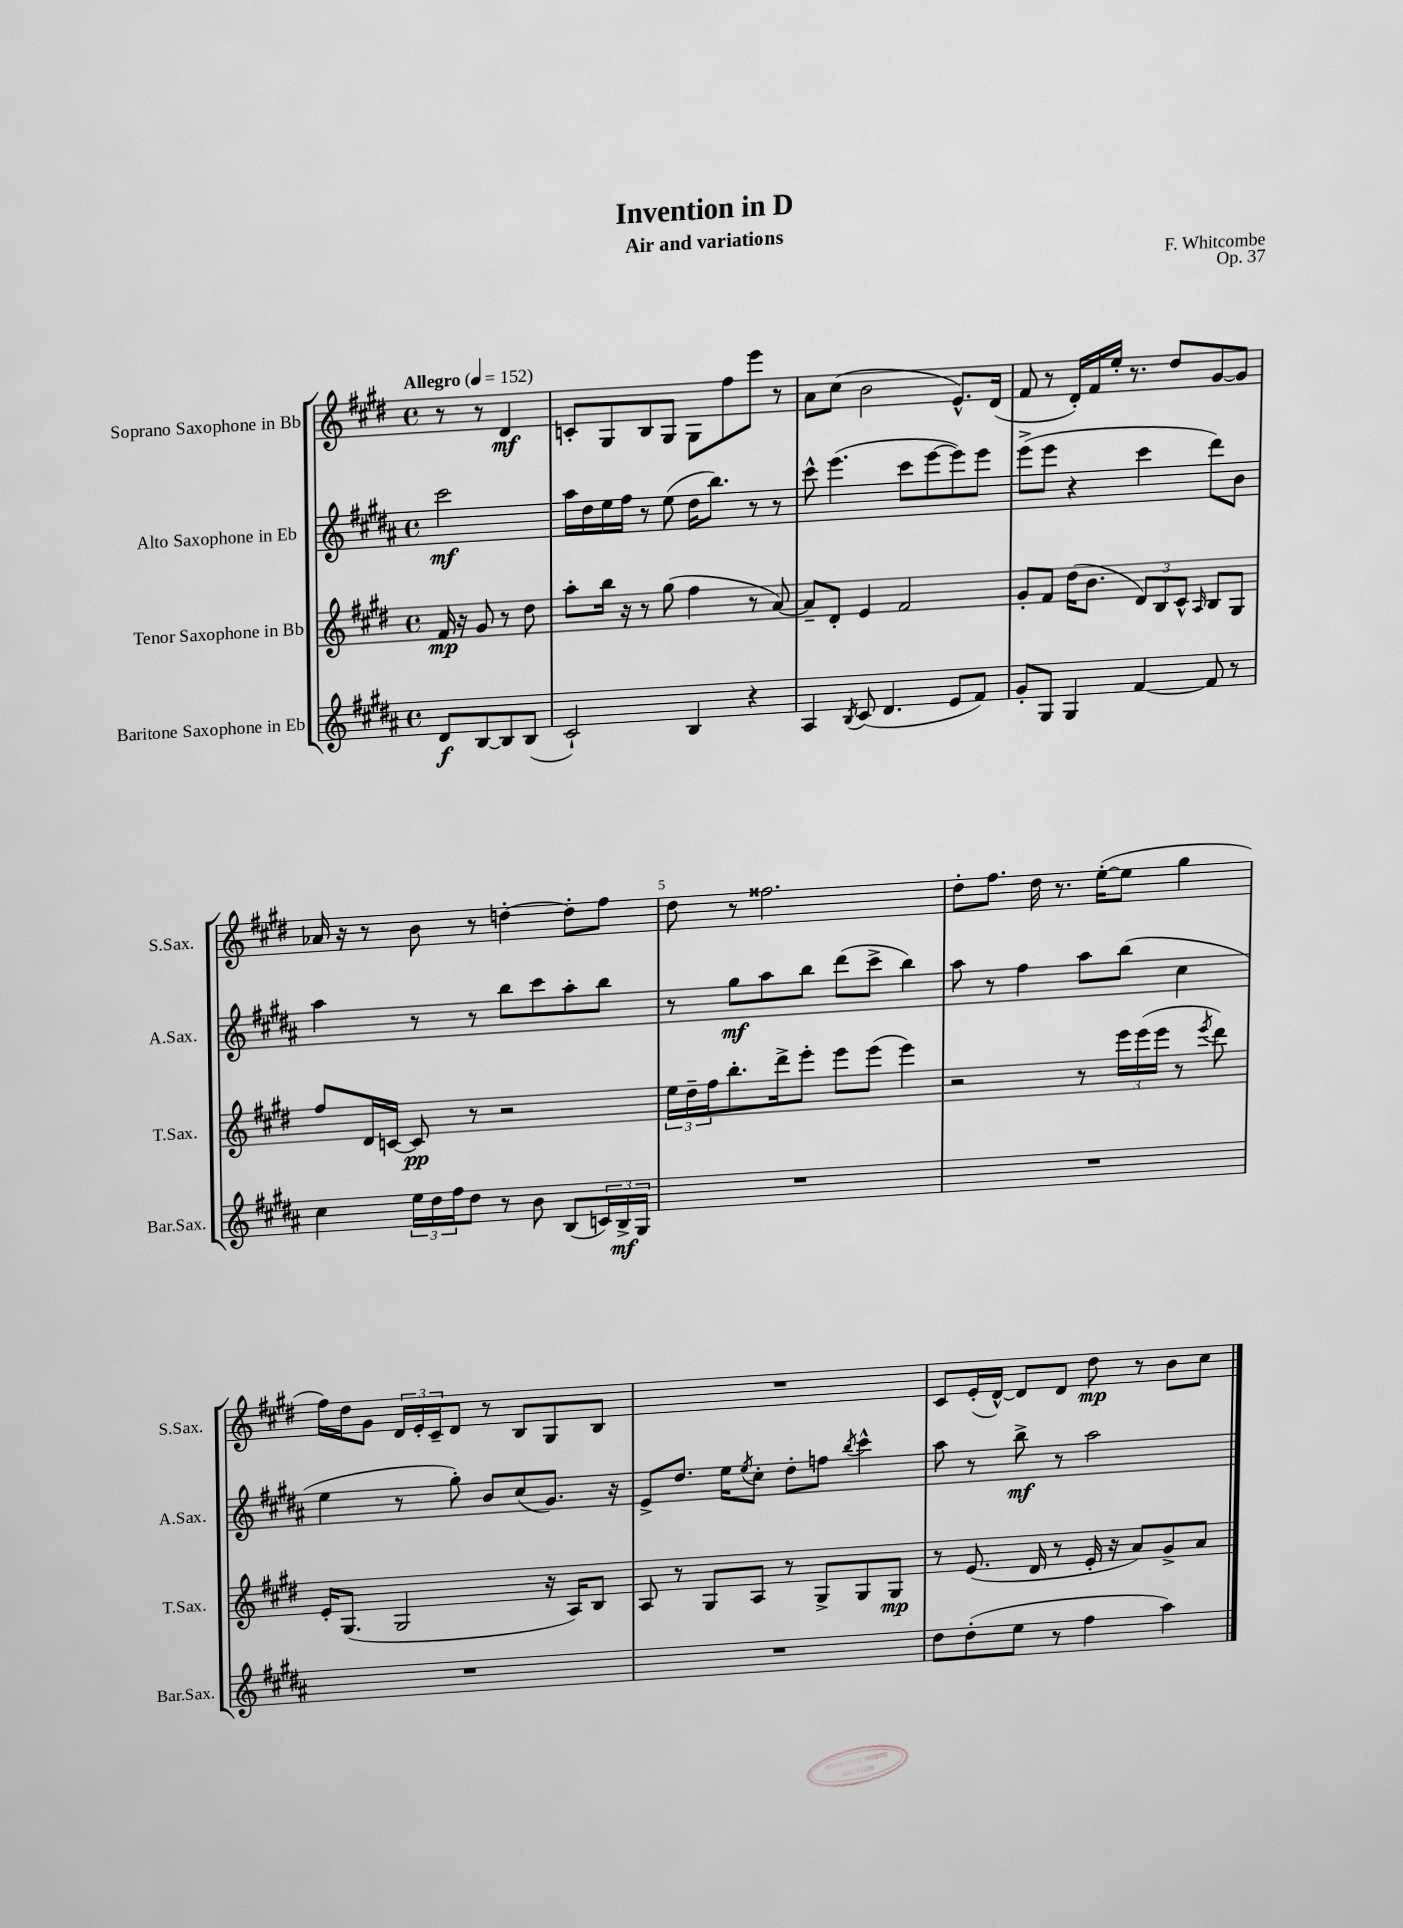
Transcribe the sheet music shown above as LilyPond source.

\header { title = "Invention in D" composer = "F. Whitcombe" subtitle = "Air and variations" opus = "Op. 37" }
<<
\new StaffGroup <<
\new Staff = "s0" \with { instrumentName = "Soprano Saxophone in Bb" shortInstrumentName = "S.Sax." } {
    \clef treble \key e \major \defaultTimeSignature \time 4/4 \partial 2 \tempo "Allegro" 4 = 152
    r8 r8 dis'4\mf |
    c'8-. gis8 b8 gis8 gis8 fis''8 e'''8 r8 |
    a'8 cis''8( b'2 e'8.-^) dis'16( |
    fis'8 r8 dis'16-.) fis'16 e''16-. r8. dis''8 gis'8~ gis'8 |
    aes'16 r16 r8 b'8 r8 d''4~-. d''8-. fis''8 |
    dis''8 r8 fisis''2. |
    dis''8-. fis''8. dis''16 r8. e''16~-.( e''8 gis''4 |
    fis''16) dis''16 gis'8 \tuplet 3/2 { dis'16 e'16-. cis'16-- } dis'8 r8 b8 gis8 b8 |
    R1 |
    cis'8 e'16-.( dis'16~-^) dis'8 dis'8 dis''8\mp r8 b'8 cis''8 \bar "|." |
}
\new Staff = "s1" \with { instrumentName = "Alto Saxophone in Eb" shortInstrumentName = "A.Sax." } {
    \clef treble \key b \major \defaultTimeSignature \time 4/4 \partial 2
    cis'''2\mf |
    ais''16 dis''16 e''16 fis''16 r8 e''8( dis''16 b''8.) r8 r8 |
    cis'''8-^ e'''4.( cis'''8 e'''8~ e'''8) e'''8 |
    e'''8->( e'''8 r4 cis'''4 dis'''8) b'8 |
    ais''4 r8 r8 b''8 cis'''8 ais''8-. b''8 |
    r8 gis''8\mf ais''8 b''8 dis'''8( cis'''8-> b''4) |
    ais''8 r8 fis''4 ais''8 b''8( cis''4 |
    e''4 r8 gis''8-.) b'8 cis''8( gis'8.) r16 |
    e'8-> dis''8. e''16 \acciaccatura { e''8 } cis''8-. dis''8-. f''8 \acciaccatura { b''8 } cis'''4-^ |
    ais''8 r8 b''8->\mf r8 ais''2 \bar "|." |
}
\new Staff = "s2" \with { instrumentName = "Tenor Saxophone in Bb" shortInstrumentName = "T.Sax." } {
    \clef treble \key e \major \defaultTimeSignature \time 4/4 \partial 2
    fis'16\mp r16 gis'8 r8 dis''8 |
    a''8-. b''16 r16 r8 gis''8( fis''4 r8 a'8~) |
    a'8-- dis'8-. e'4 fis'2 |
    gis'8-. fis'8 dis''16( b'8. \tuplet 3/2 { dis'8) b8 cis'8-^ } \grace { a16 } b8 gis8 |
    fis''8 dis'16 c'16~ c'8\pp r8 r2 |
    \tuplet 3/2 { e''16 dis''16-- fis''16 } b''8.-. dis'''16-> e'''8-. e'''8 e'''8( e'''4) |
    r2 r8 \tuplet 3/2 { e'''16 e'''16( e'''16 } r8 \acciaccatura { e'''8 } dis'''8) |
    e'16-. gis8.( gis2 r16 a16) b8 |
    a8 r8 gis8 a8 r8 gis8-> gis8 gis8\mp |
    r8 e'8.( dis'16 r8 e'16-. r16 a'8) gis'8-> a'8 \bar "|." |
}
\new Staff = "s3" \with { instrumentName = "Baritone Saxophone in Eb" shortInstrumentName = "Bar.Sax." } {
    \clef treble \key b \major \defaultTimeSignature \time 4/4 \partial 2
    dis'8\f b8~ b8 b8( |
    cis'2-!) b4 r4 |
    ais4 \acciaccatura { b8 } cis'8( dis'4. e'8 fis'8) |
    gis'8-. gis8 gis4 fis'4~ fis'8 r8 |
    cis''4 \tuplet 3/2 { e''16 dis''16 fis''16 } dis''8 r8 b'8 b8( \tuplet 3/2 { c'16) b16->\mf gis16 } |
    R1 |
    R1 |
    R1 |
    R1 |
    dis''8 dis''8-.( e''8 r8 fis''4 ais''4) \bar "|." |
}
>>
>>
\layout { \context { \Score \override BarNumber.break-visibility = ##(#f #t #t) barNumberVisibility = #(every-nth-bar-number-visible 5) } }
